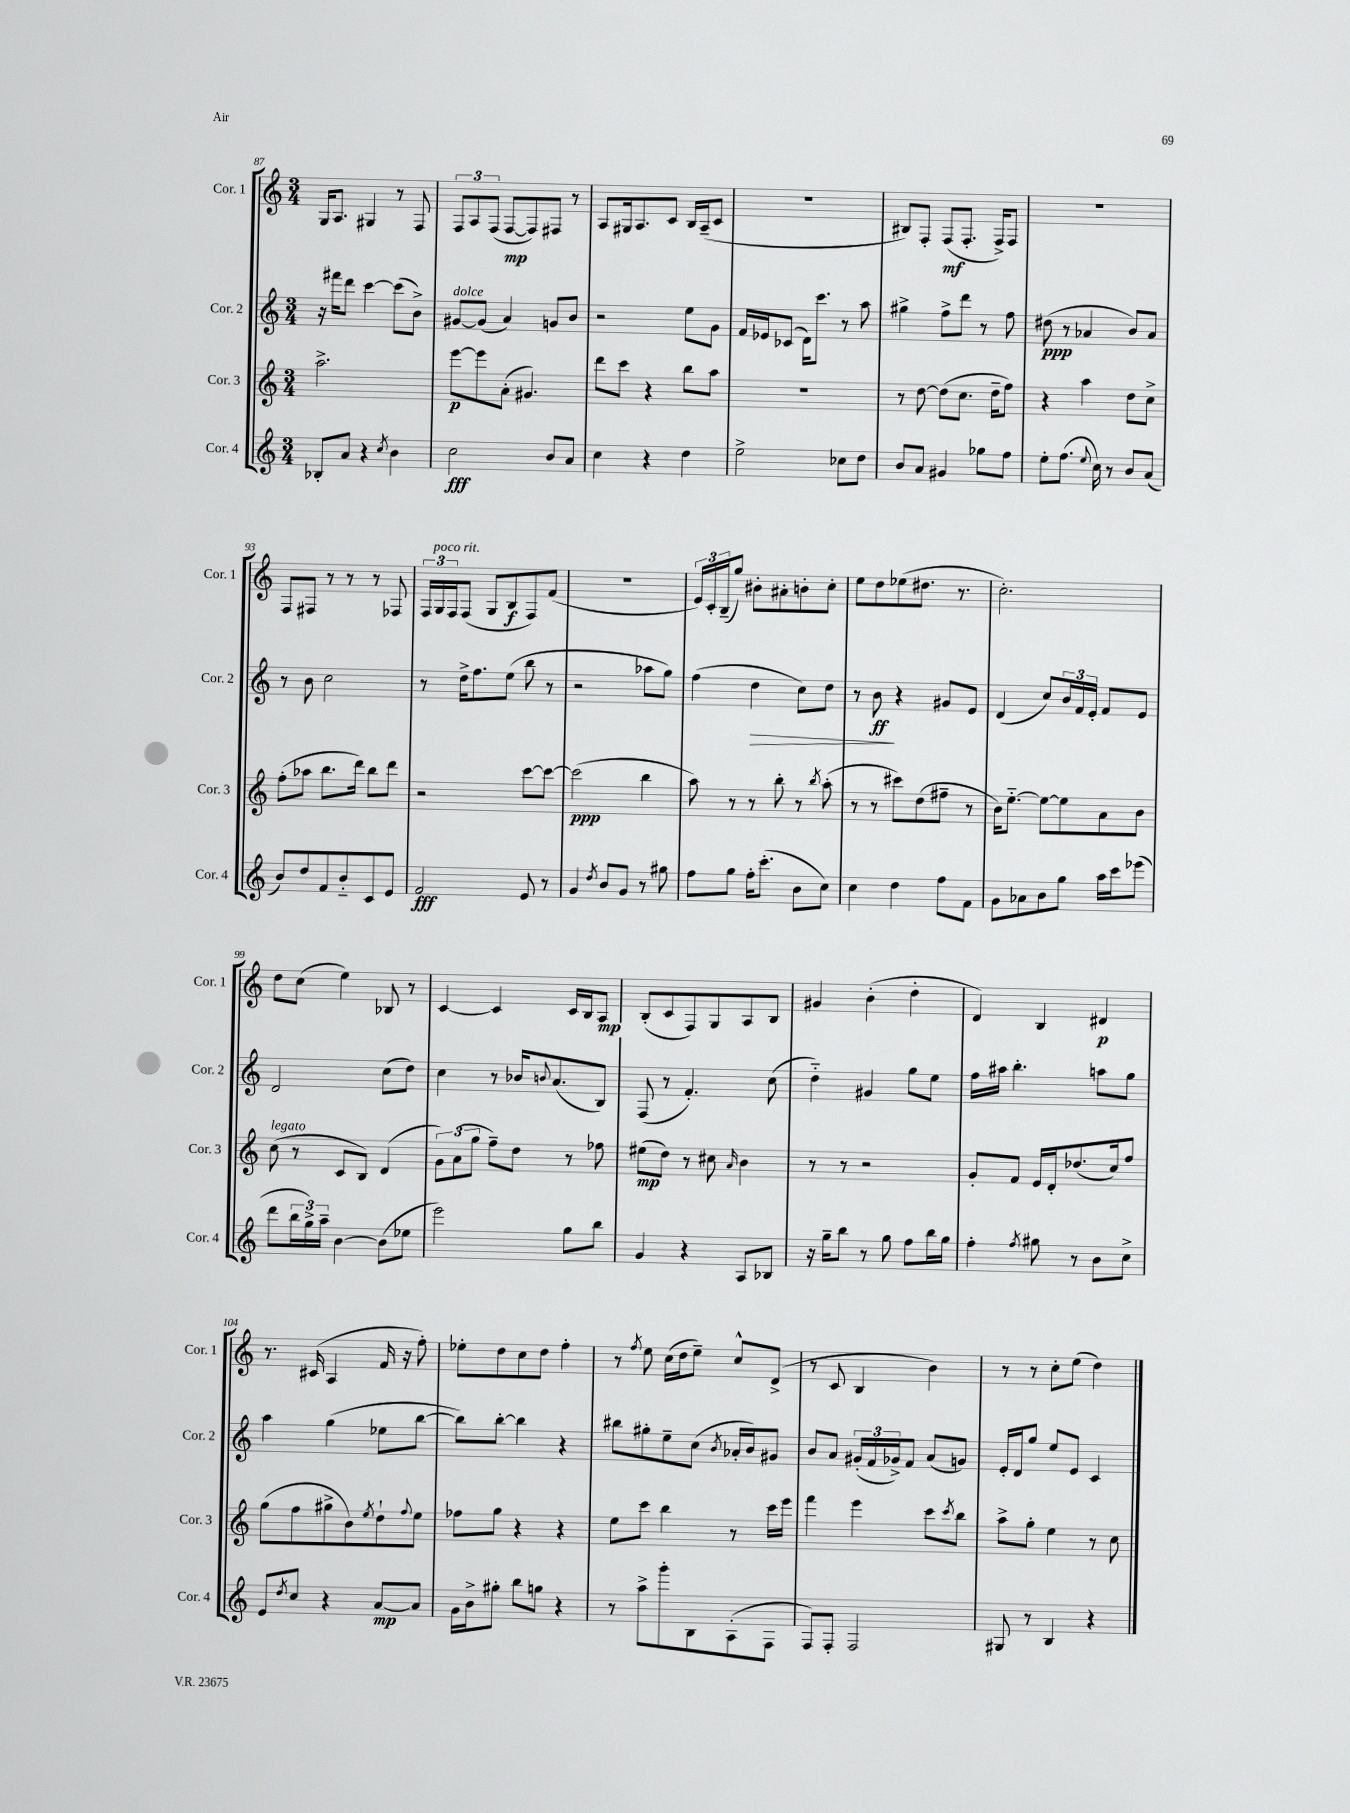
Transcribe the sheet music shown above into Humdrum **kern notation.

**kern	**dynam	**kern	**dynam	**kern	**dynam	**kern	**dynam
*part4	*part4	*part3	*part3	*part2	*part2	*part1	*part1
*staff4	*staff4	*staff3	*staff3	*staff2	*staff2	*staff1	*staff1
*I"Cor. 4	*	*I"Cor. 3	*	*I"Cor. 2	*	*I"Cor. 1	*
*I'Cor. 4	*	*I'Cor. 3	*	*I'Cor. 2	*	*I'Cor. 1	*
*clefG2	*	*clefG2	*	*clefG2	*	*clefG2	*
*k[]	*	*k[]	*	*k[]	*	*k[]	*
*M3/4	*	*M3/4	*	*M3/4	*	*M3/4	*
=87	=87	=87	=87	=87	=87	=87	=87
8B-X'/L	.	2.aa^\	.	16r	.	16G/KL	.
.	.	.	.	16fff#X\KL	.	8.A/J	.
8a/J	.	.	.	8ddd\J	.	.	.
4r	.	.	.	[4ccc\	.	4G#X/	.
8qcc/	.	.	.	.	.	.	.
4b\	.	.	.	(8ccc\L]	.	8r	.
.	.	.	.	8b^\J)	.	8F/	.
=88	=88	=88	=88	=88	=88	=88	=88
!	!	!	!	!LO:TX:a:i:t=dolce	!	!	!
2cc\	fff	[8eee\L	p	[8g#X/L	.	12F/L	.
.	.	.	.	.	.	12A/	.
.	.	8eee\]	.	(8g#/J]	.	.	.
.	.	.	.	.	.	(12F/J	.
.	.	(8a'\J	.	4a/)	.	[8F/L	mp
.	.	4.g#X/)	.	.	.	8F/])	.
8b/L	.	.	.	8gn/L	.	8F#X/J	.
8a/J	.	.	.	8b/J	.	8r	.
=89	=89	=89	=89	=89	=89	=89	=89
4cc\	.	8ddd\L	.	2r	.	8A/L	.
.	.	8ccc\J	.	.	.	16G#X/k	.
.	.	.	.	.	.	8.A/	.
4r	.	4r	.	.	.	.	.
.	.	.	.	.	.	8c/J	.
4dd\	.	8bb\L	.	8ee\L	.	16B/LL	.
.	.	.	.	.	.	(16A~/J	.
.	.	8aa\J	.	8g\J	.	8c/J	.
=90	=90	=90	=90	=90	=90	=90	=90
2ee^\	.	2.r	.	16f/LL	.	2.r	.
.	.	.	.	16e-X/J	.	.	.
.	.	.	.	(8c-X/J	.	.	.
.	.	.	.	16d\KL)	.	.	.
.	.	.	.	8.ccc\J	.	.	.
8cc-X\L	.	.	.	8r	.	.	.
8dd\J	.	.	.	8aa\	.	.	.
=91	=91	=91	=91	=91	=91	=91	=91
8b/L	.	8r	.	4gg#X^\	.	8B#X/L)	.
8a/J	.	[8dd\	.	.	.	8F'/J	.
4g#X/	.	(8dd\L]	.	8ff^\L	.	(8F/L	mf
.	.	8.cc\J	.	8ddd\J	.	8.F'/J	.
8gg-X\L	.	.	.	8r	.	.	.
.	.	16dd~\KL	.	.	.	16F^/KL)	.
8ff\J	.	8ff\J)	.	8ff\	.	8F/J	.
=92	=92	=92	=92	=92	=92	=92	=92
8ee'\L	.	4r	.	(8dd#X\	ppp	2.r	.
(8.ff\J	.	.	.	8r	.	.	.
.	.	4aa\	.	4a-X/	.	.	.
8qqee/	.	.	.	.	.	.	.
16cc\)	.	.	.	.	.	.	.
8r	.	.	.	.	.	.	.
8b/L	.	8dd\L	.	8b/L)	.	.	.
(8a/J	.	8cc^\J	.	8a-/J	.	.	.
!!LO:LB:g=z
=93	=93	=93	=93	=93	=93	=93	=93
8b/L)	.	(8ff'\L	.	8r	.	8F/L	.
8dd/	.	8aa-X\J	.	8b\	.	8F#X/J	.
8f/	.	8.bb\L	.	2cc\	.	8r	.
8b/	.	.	.	.	.	8r	.
.	.	16ddd\Jk)	.	.	.	.	.
8c/	.	8bb\L	.	.	.	8r	.
8e/J	.	8ddd\J	.	.	.	8F-X/	.
=94	=94	=94	=94	=94	=94	=94	=94
2f/	fff	2r	.	8r	.	24F/LL	.
!	!	!	!	!	!	!LO:TX:a:i:t=poco rit.	!
.	.	.	.	.	.	24G/	.
.	.	.	.	.	.	24F/J	.
.	.	.	.	16dd^\KL	.	(8F/J	.
.	.	.	.	8.ff\	.	.	.
.	.	.	.	.	.	8G/L	.
.	.	.	.	(8ee\J	.	8B/	f
8e/	.	[8ccc\L	.	8bb\	.	8F/)	.
8r	.	8ccc\J_	.	8r	.	(8f/J	.
=95	=95	=95	=95	=95	=95	=95	=95
4g/	.	(2ccc\]	ppp	2r	.	2.r	.
8qdd/	.	.	.	.	.	.	.
8b/L	.	.	.	.	.	.	.
8g/J	.	.	.	.	.	.	.
8r	.	4bb\	.	8aa-X\L	.	.	.
8gg#X\	.	.	.	8gg\J)	.	.	.
=96	=96	=96	=96	=96	=96	=96	=96
8ff\L	.	8aa\)	.	(4ff\	.	24e/LL)	.
.	.	.	.	.	.	24c'/	.
.	.	.	.	.	.	(24B~/J	.
8gg\J	.	8r	.	.	.	8gg/J)	.
!	!	!	!	!	!LO:HP:b	!	!
16ff'\KL	.	8r	.	4dd\	>	8b#X'\L	.
(8.ccc'\J	.	.	.	.	.	.	.
.	.	8bb'\	.	.	.	8a#X'\	.
8b\L	.	8r	.	8cc\L)	.	8bn'\	.
.	.	8qbb/	.	.	.	.	.
8cc\J)	.	(8aa'\	.	8dd\J	.	8cc'\J	.
=97	=97	=97	=97	=97	=97	=97	=97
4cc\	.	8r	.	8r	.	8ee\L	.
.	.	8r	.	8b\	ff	8dd\	.
4dd\	.	8ccc#X\L)	.	4r	]	(8ee-X\	.
.	.	(8dd\	.	.	.	8.dd#X\J	.
8ff\L	.	8ff#X~\J	.	8g#X/L	.	.	.
.	.	.	.	.	.	8.r	.
8f\J	.	8r	.	8e/J	.	.	.
=98	=98	=98	=98	=98	=98	=98	=98
8g\L	.	16b\KL)	.	(4d/	.	2.cc'\)	.
.	.	[8.ee\J	.	.	.	.	.
8a-X\	.	.	.	.	.	.	.
8b\	.	8ee\L_	.	8cc/L)	.	.	.
8gg\J	.	8ee\]	.	24b/L	.	.	.
.	.	.	.	24f/	.	.	.
.	.	.	.	24e'/JJ	.	.	.
16aa\LL	.	8a\	.	8f/L	.	.	.
16ccc\J	.	.	.	.	.	.	.
(8eee-X\J	.	8b\J	.	8e/J	.	.	.
!!LO:LB:g=z
=99	=99	=99	=99	=99	=99	=99	=99
!	!	!LO:TX:a:i:t=legato	!	!	!	!	!
8ddd\L	.	(8cc\	.	2d/	.	8dd\L	.
24bb\L	.	8r	.	.	.	(8cc\J	.
24gg^\)	.	.	.	.	.	.	.
24aa~\JJ	.	.	.	.	.	.	.
[4b\	.	8c/L	.	.	.	4ee\)	.
.	.	8B/J)	.	.	.	.	.
(8b\L]	.	(4d/	.	(8cc\L	.	8B-X/	.
8ee-X\J	.	.	.	8dd\J)	.	8r	.
=100	=100	=100	=100	=100	=100	=100	=100
2eee\)	.	12g\L)	.	4cc\	.	[4c/	.
.	.	(12a\	.	.	.	.	.
.	.	12gg\J	.	.	.	.	.
.	.	8ff~\L)	.	8r	.	4c/]	.
.	.	8dd\J	.	16b-X/KL	.	.	.
.	.	.	.	8qqbn/	.	.	.
.	.	.	.	(8.a/	.	.	.
8gg\L	.	8r	.	.	.	16c/LL	.
.	.	.	.	.	.	16B/J	.
8bb\J	.	8ff-X\	.	8B/J)	.	8A/J	mp
=101	=101	=101	=101	=101	=101	=101	=101
4g/	.	(8ee#X\L	mp	(8F/	.	(8B'/L	.
.	.	8dd\J)	.	8r	.	8c/	.
4r	.	8r	.	4.f'/)	.	8F/)	.
.	.	8cc#X\	.	.	.	8G/	.
.	.	16qqa/	.	.	.	.	.
8A/L	.	4b\	.	.	.	8A/	.
8B-X/J	.	.	.	(8cc\	.	8B/J	.
=102	=102	=102	=102	=102	=102	=102	=102
16r	.	8r	.	4dd\)	.	4g#X/	.
16gg~\KL	.	.	.	.	.	.	.
8bb\J	.	8r	.	.	.	.	.
8r	.	2r	.	4g#X/	.	(4b'\	.
8gg\	.	.	.	.	.	.	.
8ff\L	.	.	.	8gg\L	.	4dd'\	.
16bb\L	.	.	.	8ee\J	.	.	.
16gg\JJ	.	.	.	.	.	.	.
=103	=103	=103	=103	=103	=103	=103	=103
4ff'\	.	8g'/L	.	16ff\LL	.	4d/)	.
.	.	.	.	16aa#X\JJ	.	.	.
.	.	8f/J	.	4.bb'\	.	.	.
8qff/	.	.	.	.	.	.	.
8gg#X\	.	16e/LL	.	.	.	4B/	.
.	.	16d'/J	.	.	.	.	.
8r	.	(8.dd-X/	.	.	.	.	.
8b\L	.	.	.	8aan\L	.	4d#X/	p
.	.	16cc/k)	.	.	.	.	.
8cc^\J	.	8ff/J	.	8gg\J	.	.	.
!!LO:LB:g=z
=104	=104	=104	=104	=104	=104	=104	=104
8e/L	.	(8gg\L	.	4aa\	.	8.r	.
8qdd/	.	.	.	.	.	.	.
8cc/J	.	8ff\	.	.	.	.	.
.	.	.	.	.	.	(16c#X/	.
4r	.	8gg#X^\	.	(4gg\	.	4A/	.
.	.	8b\)	.	.	.	.	.
.	.	8qee/	.	.	.	.	.
[8a/L	mp	8dd`\	.	8ee-X\L	.	16f/	.
.	.	.	.	.	.	16r	.
.	.	8qqff/	.	.	.	.	.
8a/J]	.	8ee\J	.	[8bb\J	.	8ff'\)	.
=105	=105	=105	=105	=105	=105	=105	=105
16g\LL	.	8ff-X\L	.	8bb\L])	.	8ee-X'\L	.
16b^\J	.	.	.	.	.	.	.
8gg#X'\J	.	8gg\J	.	[8bb'\J	.	8dd\	.
8bb\L	.	4r	.	4bb\]	.	8cc\	.
8ggn\J	.	.	.	.	.	8dd\J	.
4r	.	4r	.	4r	.	4ff'\	.
=106	=106	=106	=106	=106	=106	=106	=106
8r	.	8ee\L	.	8bb#X\L	.	8r	.
.	.	.	.	.	.	8qff/	.
8aa^\L	.	8ccc\J	.	8gg#X'\	.	8ee\	.
8ggg'\	.	4bb\	.	8ee~\	.	(16cc\LL	.
.	.	.	.	.	.	16dd\J	.
8B\	.	.	.	(8cc\J	.	8ee~\J)	.
.	.	.	.	8qb/	.	.	.
(8A'\	.	8r	.	16a-X'/LL	.	8cc^^/L	.
.	.	.	.	16b/J)	.	.	.
8F\J	.	16ccc\LL	.	8g#X/J	.	(8d^/J	.
.	.	16eee\JJ	.	.	.	.	.
=107	=107	=107	=107	=107	=107	=107	=107
8F/L)	.	4fff\	.	8b/L	.	8r	.
8F'/J	.	.	.	8a/J	.	8c/	.
2F/	.	4eee\	.	(24g#X'/LL	.	4B/	.
.	.	.	.	24f/	.	.	.
.	.	.	.	24g-X^/J)	.	.	.
.	.	.	.	8f/J	.	.	.
.	.	8ccc\L	.	(8a/L	.	4b\)	.
.	.	8qccc/	.	.	.	.	.
.	.	8bb\J	.	8gn/J)	.	.	.
=108	=108	=108	=108	=108	=108	=108	=108
8G#X/	.	8aa^\L	.	16e'/LL	.	8r	.
.	.	.	.	16d/J	.	.	.
8r	.	8gg'\J	.	8gg/J	.	8r	.
4B/	.	4ee\	.	8ee/L	.	8cc'\L	.
.	.	.	.	8e/J	.	(8ee\J	.
4r	.	8r	.	4c/	.	4dd\)	.
.	.	8cc\	.	.	.	.	.
==	==	==	==	==	==	==	==
*-	*-	*-	*-	*-	*-	*-	*-
